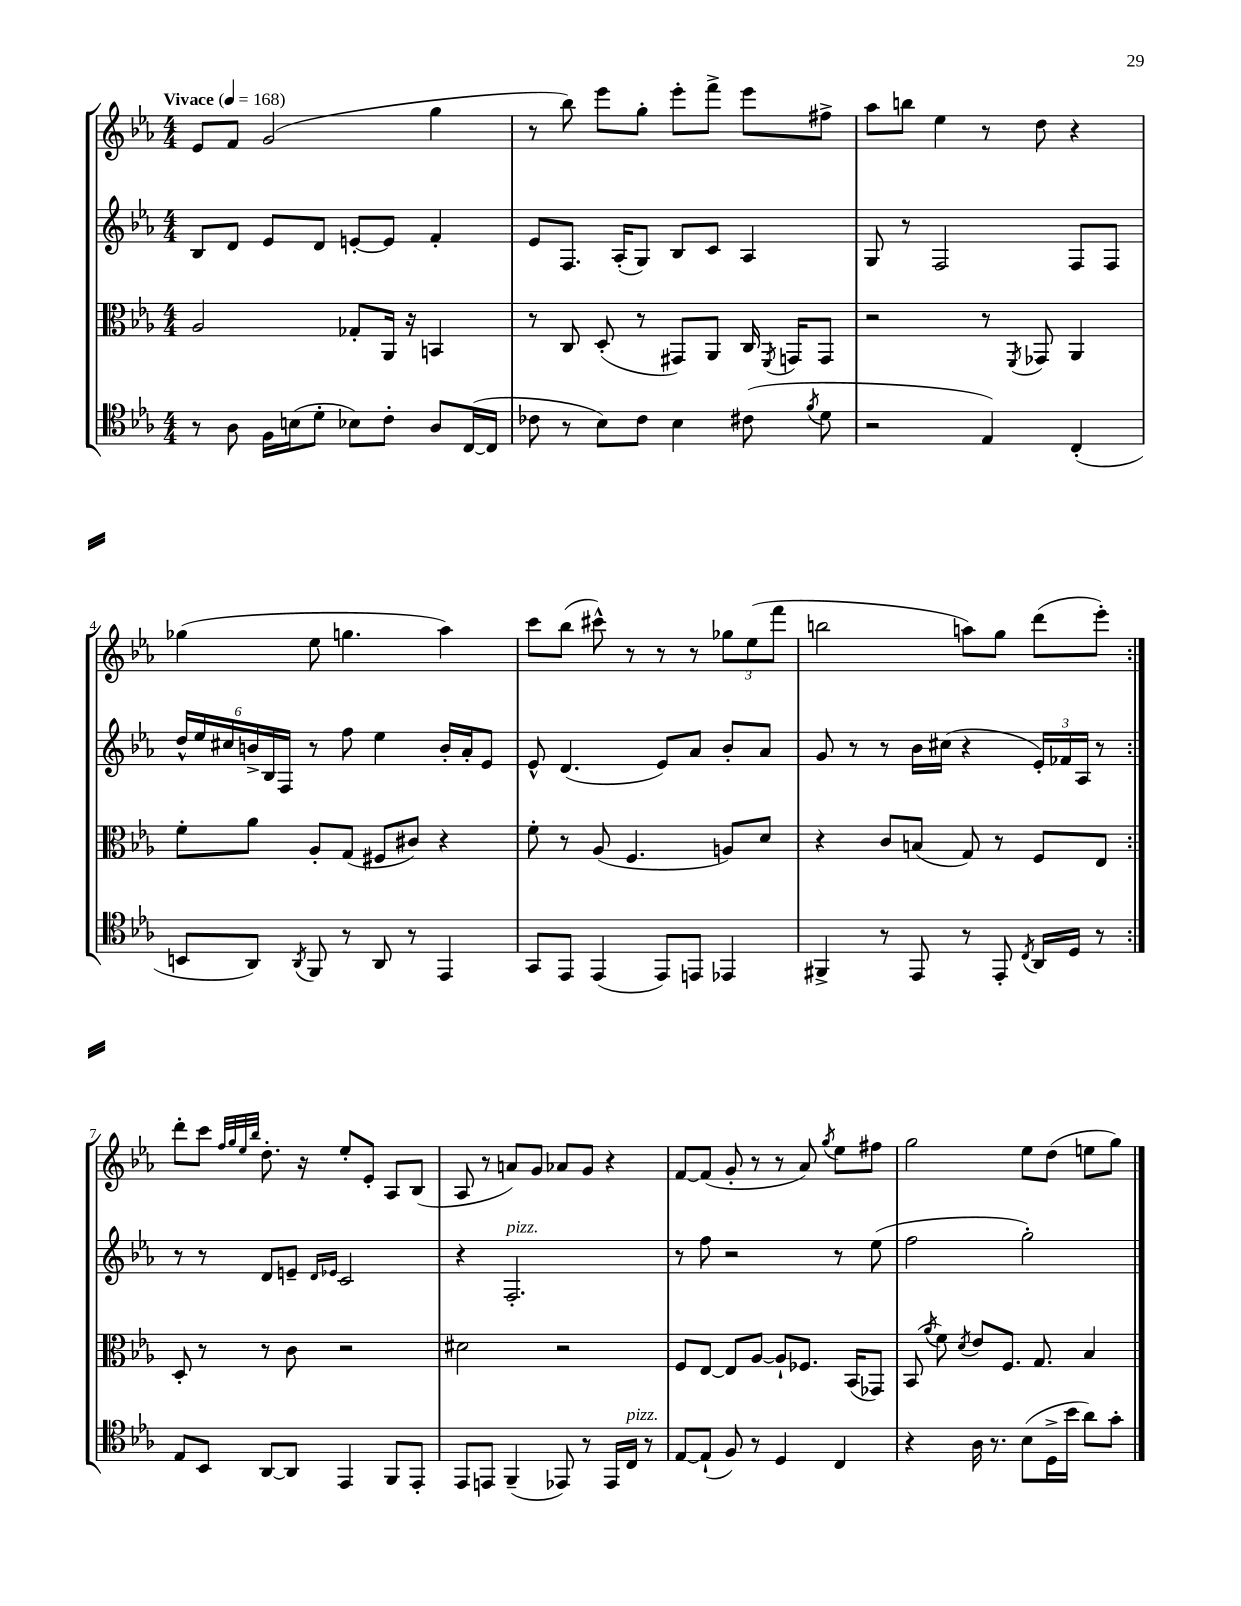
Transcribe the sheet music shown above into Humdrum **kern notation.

**kern	**kern	**kern	**kern
*staff4	*staff3	*staff2	*staff1
*clefC4	*clefC3	*clefG2	*clefG2
*k[b-e-a-]	*k[b-e-a-]	*k[b-e-a-]	*k[b-e-a-]
*M4/4	*M4/4	*M4/4	*M4/4
*MM168	*MM168	*MM168	*MM168
8r	2A-	8B-	8e-
8A-	.	8d	8f
16F	.	8e-	(2g
(16B	.	.	.
8d'	.	8d	.
8B-)	8G-'	[8e'	.
8c'	16AA-	8e]	.
.	16r	.	.
8A-	4BB	4f'	4gg
([16C	.	.	.
16C]	.	.	.
=	=	=	=
8c-	8r	8e-	8r
8r	8C	8.F	8bb-)
8B-)	(8D'	.	8eee-
.	.	(16A-'	.
8c-	8r	8G)	8gg'
4B-	8GG#)	8B-	8eee-'
.	8AA-	8c	8fff^
(8c#	16C	4A-	8eee-
.	8qFF	.	.
.	16GG	.	.
8qf	.	.	.
8d	8GG	.	8ff#^
=	=	=	=
2r	2r	8G	8aa-
.	.	8r	8bb
.	.	2F	4ee-
4E-)	8r	.	8r
.	8qFF	.	.
.	8GG-	.	8dd
(4C'	4AA-	8F	4r
.	.	8F	.
=	=	=	=
8BB	8f'	24dd^^	(4gg-
.	.	24ee-	.
.	.	24cc#	.
8AA-)	8a-	24b^	.
.	.	24B-	.
.	.	24F	.
8qAA-	.	.	.
8FF	8A-'	8r	8ee-
8r	(8G	8ff	4.gg
8AA-	8F#	4ee-	.
8r	8c#)	.	.
4EE-	4r	16b'	4aa-)
.	.	16a-'	.
.	.	8e-	.
=	=	=	=
8GG	8f'	8e-^^	8ccc
8EE-	8r	(4.d	(8bb-
(4EE-	(8A-	.	8ccc#^^)
.	4.F	.	8r
8EE-)	.	8e-)	8r
8EE	.	8a-	8r
4EE-	8A)	8b-'	12gg-
.	.	.	(12ee-
.	8d	8a-	.
.	.	.	12fff
=	=	=	=
4FF#^	4r	8g	2bb
.	.	8r	.
8r	8c	8r	.
8EE-	(8B	16b-	.
.	.	(16cc#	.
8r	8G)	4r	8aa)
8EE-'	8r	.	8gg
8qC	.	.	.
16AA-	8F	24e-')	(8ddd
.	.	24f-	.
16D	.	.	.
.	.	24A-	.
8r	8E-	8r	8eee-')
=:|!	=:|!	=:|!	=:|!
8E-	8D'	8r	8ddd'
8BB-	8r	8r	8ccc
.	.	.	32qqff
.	.	.	32qqgg
.	.	.	32qqee-
.	.	.	32qqbb-
[8AA-	8r	8d	8.dd'
8AA-]	8c	8e~	.
.	.	.	16r
.	.	16qqd	.
.	.	16qqe-	.
4EE-	2r	2c	8ee-'
.	.	.	8e-'
8FF	.	.	8A-
8EE-'	.	.	(8B-
=	=	=	=
8EE-	2d#	4r	8A-
8EE	.	.	8r
(4FF~	.	2.F'	8a)
.	.	.	8g
8EE-)	2r	.	8a-
8r	.	.	8g
16EE-	.	.	4r
16C	.	.	.
8r	.	.	.
=	=	=	=
[8E-	8F	8r	[8f
(8E-`]	[8E-	8ff	(8f]
8F)	8E-]	2r	8g'
8r	[8A-	.	8r
4D	8A-`]	.	8r
.	8.F-	.	8a-)
.	.	.	8qgg
4C	.	8r	8ee-
.	(16BB-	.	.
.	8GG-)	(8ee-	8ff#
=	=	=	=
4r	(8BB-	2ff	2gg
.	8qa-	.	.
.	8f)	.	.
.	8qd	.	.
16A-	8e-	.	.
8.r	.	.	.
.	8.F	.	.
(8B-	.	2gg')	8ee-
.	8.G	.	.
16D^	.	.	(8dd
16b-	.	.	.
8a-)	4B-	.	8ee
8g'	.	.	8gg)
==	==	==	==
*-	*-	*-	*-
